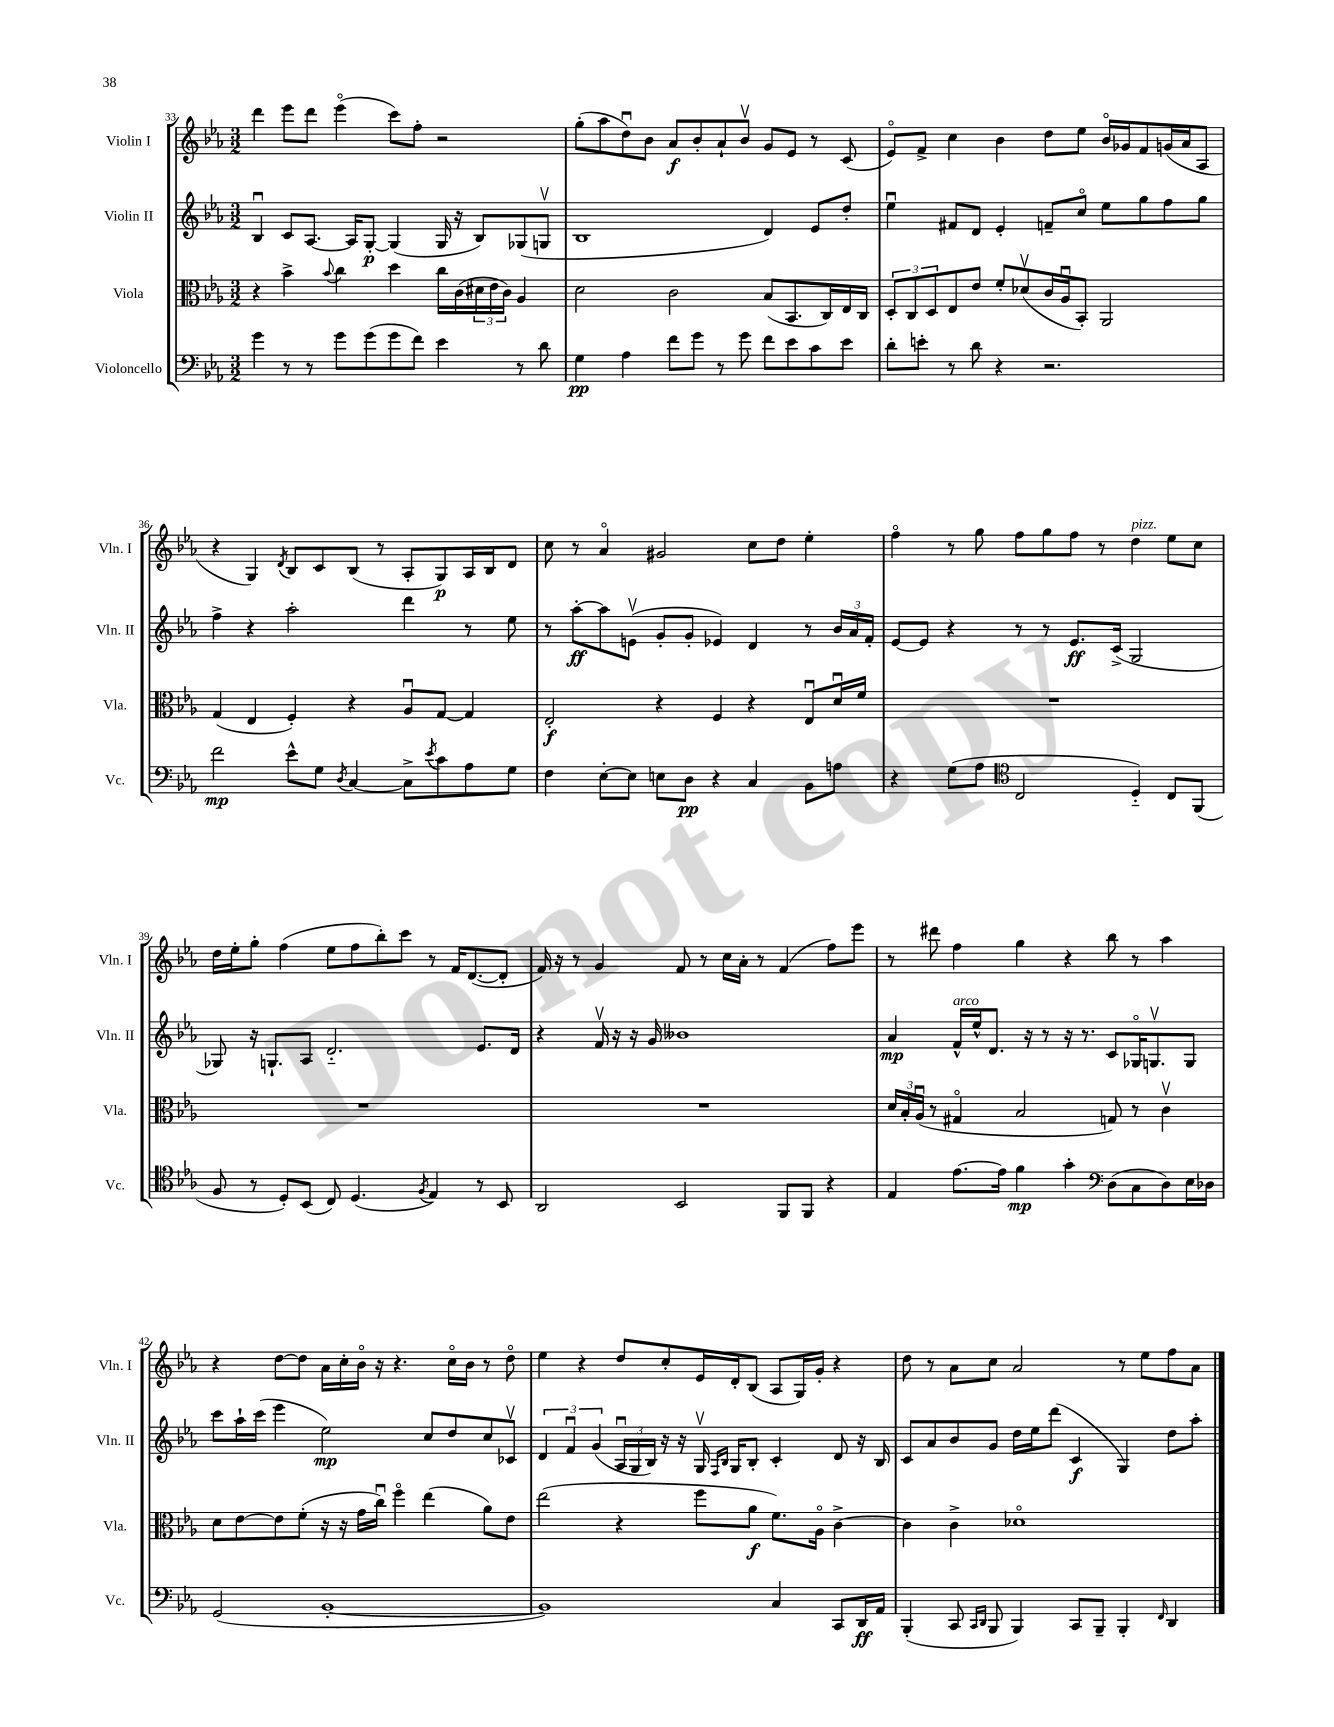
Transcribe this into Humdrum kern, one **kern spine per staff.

**kern	**kern	**kern	**kern
*staff4	*staff3	*staff2	*staff1
*clefF4	*clefC3	*clefG2	*clefG2
*k[b-e-a-]	*k[b-e-a-]	*k[b-e-a-]	*k[b-e-a-]
*M3/2	*M3/2	*M3/2	*M3/2
4g\	4r	4B-u/	4ddd\
8r	4b-^\	8c/L	8eee-\L
8r	.	[8.A-/J	8ddd\J
.	8qqb-/	.	.
8g\L	4cc\	.	(4eee-o\
.	.	16A-/]LK	.
(8g\	.	[8G'/J	.
8g\	4dd\	(4G/]	8ccc\L)
8f\J)	.	.	8ff'\J
4e-\	16cc\LL	16G/	2r
.	(16c\	16r	.
.	24d#\	8B-/L)	.
.	24e-\	.	.
.	24c\JJ)	.	.
8r	4A-/	(8G-/	.
8d\	.	8Gv/J	.
=	=	=	=
4G\	2d\	1B-	(8gg'\L
.	.	.	8aa-\
4A-\	.	.	8ddu\)
.	.	.	8b-\J
8f\L	2c\	.	8a-/L
8g\J	.	.	8b-'/
8r	.	.	8a-`/
8g\	.	.	8b-v/J
8f\L	(8B-/L	4d/)	8g/L
8e-\	8.BB-/	.	8e-/J
8c\	.	8e-/L	8r
.	16C/L)	.	.
8e-\J	16E-/	8dd'/J	(8c/
.	16C/JJ	.	.
=	=	=	=
8d'\L	12D'/L	4ee-u\	8e-o/L)
.	12C/	.	.
8e'\J	.	.	8f^/J
.	12D/	.	.
8r	8E-/	8f#/L	4cc\
8d\	8e-/J	8d/J	.
4r	8f'/L	4e-'/	4b-\
.	(8d-v/	.	.
2.r	16c/L	8f~/L	8dd\L
.	16A-u/J	.	.
.	8BB-'/J)	8cco/J	8ee-\J
.	2AA-/	8ee-\L	16b-o/LL
.	.	.	16g-/J
.	.	8gg\	8f/
.	.	8ff\	(16g/L
.	.	.	16a-/J
.	.	8gg\J	8A-/J
=	=	=	=
2f\	(4G/	4ff^\	4r
.	4E-/	4r	4G/)
.	.	.	8qd/
8e-^^\L	4F'/)	2aa-'\	8B-/L
8G\J	.	.	8c/
8qD/	.	.	.
[4C/	4r	.	(8B-/J
.	.	.	8r
8C^\]L	8A-u/L	4ddd\	8A-'/L
8qe-/	.	.	.
8c\	[8G/J	.	8G/)
8A-\	4G/]	8r	16A-/L
.	.	.	16B-/J
8G\J	.	8ee-\	8d/J
=	=	=	=
4F\	2E-'/	8r	8cc\
.	.	[8aa-'\L	8r
[8E-'\L	.	8aa-\]	4a-o/
8E-\]J	.	(8ev\J	.
8E\L	4r	8g'/L	2g#/
8D\J	.	8g'/J	.
4r	4F/	4e-/)	.
4C/	4r	4d/	8cc\L
.	.	.	8dd\J
8BB-\L	8E-u/L	8r	4ee-'\
8A\J	16du/L	24b-/LL	.
.	.	24a-/	.
.	16f/JJ	.	.
.	.	24f'/JJ	.
=	=	=	=
4r	1.r	[8e-/L	4ffo\
.	.	8e-/]J	.
(8G\L	.	4r	8r
8A-\J	.	.	8gg\
*clefC4	*	*	*
2C/	.	8r	8ff\L
.	.	8r	8gg\
.	.	8.e-/L	8ff\J
.	.	.	8r
.	.	(16c^/Jk	.
4D'~/)	.	2G/	4dd\
8C/L	.	.	8ee-\L
(8FF/J	.	.	8cc\J
=	=	=	=
8F/	1.r	8G-/)	16dd\LL
.	.	.	16ee-'\J
8r	.	16r	8gg'\J
.	.	8.G`/L	.
8D'/L)	.	.	(4ff\
(8BB-/J	.	8A-/J	.
8C/)	.	2.d'~/	8ee-\L
(4.D/	.	.	8ff\
.	.	.	8bb-'\)
.	.	.	8ccc\J
8qF/	.	.	.
4E-/)	.	.	8r
.	.	.	16f/LK
.	.	.	([8.d/
8r	.	8.e-/L	.
8BB-/	.	.	8d'/]J
.	.	16d/Jk	.
=	=	=	=
2AA-/	1.r	4r	16f/)
.	.	.	16r
.	.	.	8r
.	.	16fv/	4g/
.	.	16r	.
.	.	16r	.
.	.	16g/	.
2BB-/	.	1b--	8f/
.	.	.	8r
.	.	.	16cc\LL
.	.	.	16a-'\JJ
.	.	.	8r
8FF/L	.	.	(4f/
8FF/J	.	.	.
4r	.	.	8ff\L)
.	.	.	8eee-\J
=	=	=	=
4E-/	24d/LL	4a-/	8r
.	24B-'/	.	.
.	(24A-u/JJ	.	.
.	8r	.	8ddd#\
[8.e-\L	4G#o/	16f^^/LL	4ff\
.	.	16ee-^^/J	.
.	.	8.d/J	.
16e-\]Jk	.	.	.
4f\	2B-/	.	4gg\
.	.	16r	.
.	.	8r	.
4g'\	.	16r	4r
.	.	8.r	.
*clefF4	*	*	*
(8D\L	8G/)	8c/L	8bb-\
8C\	8r	16G-o/K	8r
.	.	8.Gv/	.
8D\)	4cv\	.	4aa-\
16E-\L	.	8G/J	.
16D-\JJ	.	.	.
=	=	=	=
(2GG/	8d\L	8ccc\L	4r
.	[8e-\	16aa-`\L	.
.	.	(16ccc\JJ	.
.	8e-\]	4eee-\	[8dd\L
.	(8f'\J	.	8dd\]J
[1BB-'	16r	2ee-\)	16a-\LL
.	16r	.	16cc'\
.	16g\LL	.	16b-o\JJ
.	16ccu\JJ)	.	16r
.	4ffo\	.	4.r
.	(4ee-\	8cc/L	.
.	.	8dd/	16cco\LL
.	.	.	16b-\JJ
.	8a-\L)	8cc/	8r
.	8e-\J	8c-v/J	8ddo\
=	=	=	=
1BB-])	(2ee-\	6d/	4ee-\
.	.	6fu/	.
.	.	.	4r
.	.	(6g/	.
.	4r	24A-u/LL	8dd/L
.	.	24G/	.
.	.	24B-/JJ)	.
.	.	16r	8cc'/
.	.	16r	.
.	8ff\L	16Gv/	16e-/L
.	.	16qqF/LL	.
.	.	16qqB-/JJ	.
.	.	16G/LK	16d'/J
.	8a-\J	8B-'/J	(8B-/J
4C/	8.f\L)	4c'/	8A-/L
.	.	.	16G/L)
.	16A-o\Jk	.	16g'/JJ
8CC/L	[4c^\	8d/	4r
16DD/L	.	16r	.
16AA-/JJ	.	16B-/	.
=	=	=	=
(4BBB-'/	4c\]	8c/L	8dd\
.	.	8a-/	8r
8CC/	4c^\	8b-/	8a-\L
16qqCC/LL	.	.	.
16qqDD/JJ	.	.	.
8BBB-/	.	8g/J	8cc\J
4BBB-/)	1d-o	16dd\LL	2a-/
.	.	16ee-\J	.
.	.	(8ddd\J	.
8CC/L	.	4c/	.
8BBB-~/J	.	.	.
4BBB-'/	.	4G/)	8r
.	.	.	8ee-\L
16qqFF/	.	.	.
4DD/	.	8dd\L	8ff\
.	.	8aa-'\J	8a-\J
==	==	==	==
*-	*-	*-	*-
